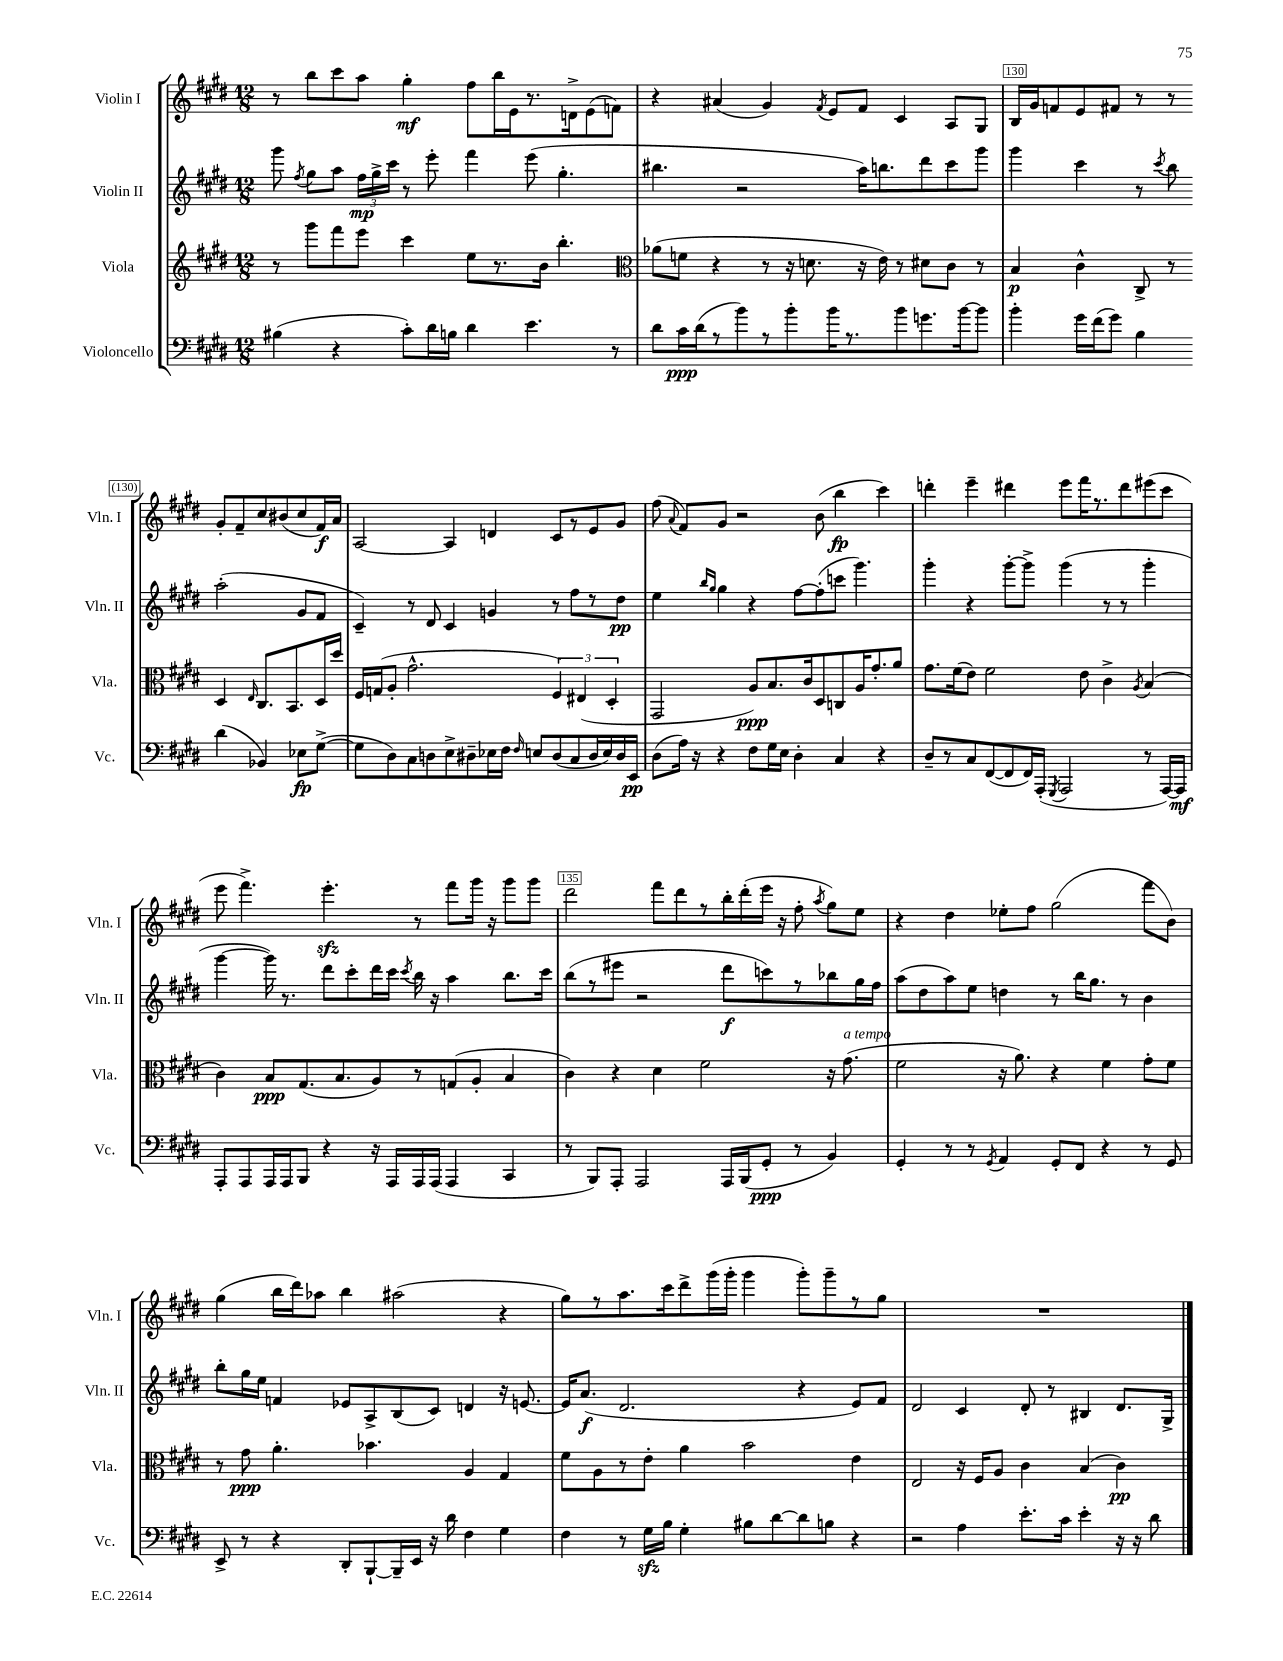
<<
\new StaffGroup <<
\new Staff = "s0" \with { instrumentName = "Violin I" shortInstrumentName = "Vln. I" } {
    \clef treble \key e \major \numericTimeSignature \time 12/8
    \autoBeamOff r8 b''8[ cis'''8 a''8] gis''4-.\mf fis''8[ b''16 e'16 r8. d'16-> e'8( f'8]) |
    r4 ais'4( gis'4) \acciaccatura { fis'8 } e'8[ fis'8] cis'4 a8[ gis8] |
    b16[ gis'16 f'8 e'8 fis'8] r8 r8 gis'8[-. fis'8-- cis''8 bis'8( cis''8 fis'16\f) a'16] |
    a2~ a4 d'4 cis'8[ r8 e'8 gis'8] |
    fis''8( \appoggiatura { a'8 } fis'8[) gis'8] r2 b'8( b''4\fp cis'''4) |
    d'''4-. e'''4-- dis'''4 e'''8[ fis'''16 r8. dis'''8 eis'''8( cis'''8] |
    e'''8 fis'''4.->) e'''4.-.\sfz r8 fis'''8[ gis'''16] r16 gis'''8[ gis'''8] |
    dis'''2 fis'''8[ dis'''8 r8 b''16-. dis'''16-.( e'''16] r16 fis''8-. \acciaccatura { a''8 } gis''8[) e''8] |
    r4 dis''4 ees''8[-. fis''8] gis''2( fis'''8[ b'8]) |
    gis''4( b''16[ dis'''16) aes''8] b''4 ais''2( r4 |
    gis''8[) r8 a''8. cis'''16 dis'''8-> gis'''16( gis'''16]-. gis'''4 gis'''8[-.) gis'''8-- r8 gis''8] |
    R1. \bar "|." |
}
\new Staff = "s1" \with { instrumentName = "Violin II" shortInstrumentName = "Vln. II" } {
    \clef treble \key e \major \numericTimeSignature \time 12/8
    \autoBeamOff gis'''8 \acciaccatura { fis''8 } gis''8[ a''8] \tuplet 3/2 { fis''16[\mp gis''16-> cis'''16] } r8 e'''8-. fis'''4 e'''8( gis''4.-. |
    bis''4. r2 a''16[) b''8. dis'''8 cis'''8 gis'''8] |
    gis'''4 cis'''4 r8 \acciaccatura { cis'''8 } b''8 a''2-.( gis'8[ fis'8] |
    cis'4--) r8 dis'8 cis'4 g'4 r8 fis''8[ r8 dis''8]\pp |
    e''4 \grace { b''16[ gis''16] } gis''4 r4 fis''8[~ fis''8-.( c'''8] gis'''4.) |
    gis'''4-. r4 gis'''8[~-. gis'''8]-> gis'''4( r8 r8 gis'''4-. |
    gis'''4~ gis'''16) r8. dis'''8[ cis'''8-. dis'''16 cis'''16] \acciaccatura { cis'''8 } b''16 r16 a''4 b''8.[ cis'''16] |
    b''8[( r8 eis'''8] r2 dis'''8[\f c'''8) r8 bes''8 gis''16 fis''16] |
    a''8[( dis''8 a''8) e''8] d''4 r8 b''16[ gis''8.] r8 b'4 |
    b''8[-. gis''16 e''16] f'4 ees'8[ a8-> b8( cis'8]) d'4 r16 e'8.~ |
    e'16[ a'8.]\f( dis'2. r4 e'8[) fis'8] |
    dis'2 cis'4 dis'8-. r8 bis4 dis'8.[ gis16]-> \bar "|." |
}
\new Staff = "s2" \with { instrumentName = "Viola" shortInstrumentName = "Vla." } {
    \clef treble \key e \major \numericTimeSignature \time 12/8
    \autoBeamOff r8 gis'''8[ fis'''8 e'''8] cis'''4 e''8[ r8. b'16] b''4.-. |
    \clef alto aes'8[( f'8] r4 r8 r16 d'8. r16 e'16) r8 dis'8[ cis'8] r8 |
    b4\p cis'4-^ cis8-> r8 dis4 \grace { e16 } cis8.[ b,8. dis16 dis''16] |
    fis16[ g16( a8]-. gis'2.-^ \tuplet 3/2 { fis4) eis4( dis4-. } |
    gis,2 a8[\ppp) b8. cis'16 dis8 c8 a16 gis'8.-. a'8] |
    gis'8.[ fis'16( e'8]) fis'2 e'8 cis'4-> \acciaccatura { a8 } b4( |
    cis'4) b8[\ppp gis8.( b8. a8) r8 g8( a8]-. b4 |
    cis'4) r4 dis'4 fis'2 r16 gis'8.^\markup { \italic "a tempo" }( |
    fis'2 r16 a'8.) r4 fis'4 gis'8[-. fis'8] |
    r8 gis'8\ppp a'4.-. bes'4. a4 gis4 |
    fis'8[ a8 r8 e'8]-. a'4 b'2 e'4 |
    e2 r16 fis16[ a8] cis'4 b4( cis'4\pp) \bar "|." |
}
\new Staff = "s3" \with { instrumentName = "Violoncello" shortInstrumentName = "Vc." } {
    \clef bass \key e \major \numericTimeSignature \time 12/8
    \autoBeamOff bis4( r4 cis'8[-.) dis'16 b16] dis'4 e'4. r8 |
    dis'8[ cis'16\ppp dis'16( r8 b'8) r8 b'8-. b'16 r8. b'8 g'8. b'16~ b'8] |
    b'4-. gis'16[ fis'16( gis'8]) b4 dis'4( bes,4) ees8[\fp gis8]~->( |
    gis8[ dis8) cis8 d8 e8-> dis8-- ees16 fis16] \grace { fis16 } e8[ dis8( cis8 dis16 e16) dis16 e,16]\pp |
    dis8[( a16]) r16 r4 fis8[ gis16 e16] dis4-. cis4 r4 |
    dis8[-- r8 cis8 fis,8~( fis,8 fis,16) a,,16]-.( \acciaccatura { gis,,8 } a,,2 r8 a,,16[~) a,,16]\mf |
    a,,8[-. a,,8 a,,16 a,,16 b,,8] r4 r16 a,,16[ a,,16 a,,16]( a,,4 cis,4 |
    r8 b,,8[) a,,8]-. a,,2 a,,16[ b,,16( gis,8]-.\ppp r8 b,4) |
    gis,4-. r8 r8 \acciaccatura { gis,8 } a,4 gis,8[-. fis,8] r4 r8 gis,8 |
    e,8-> r8 r4 dis,8[-. b,,8~-! b,,16-- e,16] r16 dis'16 fis4 gis4 |
    fis4 r8 gis16[\sfz b16] gis4-. bis8[ dis'8~ dis'8 b8] r4 |
    r2 a4 e'8.[-. cis'16] e'4-. r16 r16 dis'8 \bar "|." |
}
>>
>>
\layout { \context { \Score currentBarNumber = #128 \override BarNumber.break-visibility = ##(#f #t #t) barNumberVisibility = #(every-nth-bar-number-visible 5) \override BarNumber.stencil = #(make-stencil-boxer 0.1 0.3 ly:text-interface::print) } }
